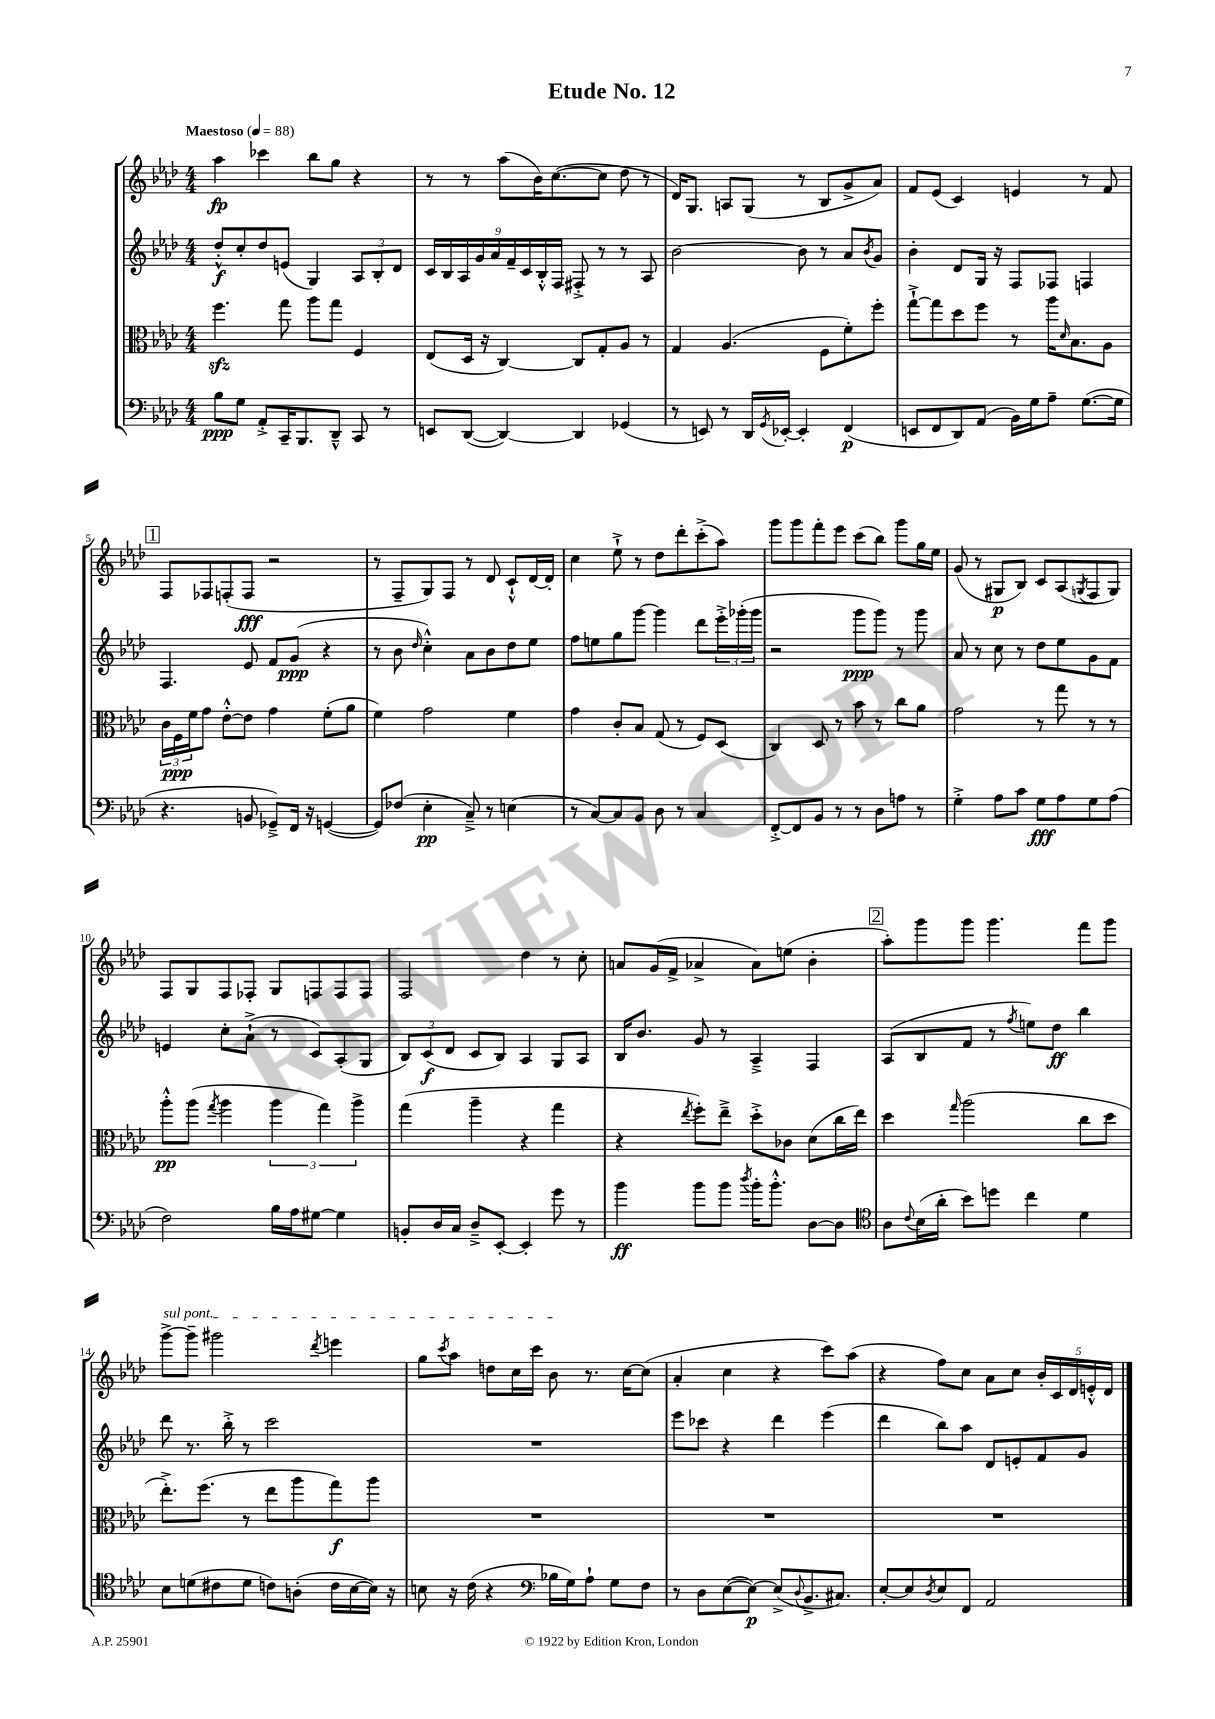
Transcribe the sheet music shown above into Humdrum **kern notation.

**kern	**kern	**kern	**kern
*staff4	*staff3	*staff2	*staff1
*clefF4	*clefC3	*clefG2	*clefG2
*k[b-e-a-d-]	*k[b-e-a-d-]	*k[b-e-a-d-]	*k[b-e-a-d-]
*M4/4	*M4/4	*M4/4	*M4/4
*MM88	*MM88	*MM88	*MM88
8B-\L	4.ff\	8dd-'^^/L	4aa-\
8G\J	.	8cc'/	.
8AA-'^/L	.	8dd-/	4ccc-\
16CC~/K	8gg\	(8e/J	.
8.BBB-/	.	.	.
.	8aa-\L	4G/)	8bb-\L
8DD-~^^/J	8gg\J	.	8gg\J
8CC/	4F/	12A-/L	4r
.	.	12B-'/	.
8r	.	.	.
.	.	12d-/J	.
=	=	=	=
8EE/L	(8E-/L	18c/LL	8r
.	.	18B-/	.
.	.	18A-/	.
([8DD-/J	16D-/Jk	.	8r
.	.	18g/	.
.	16r	.	.
.	.	18a-/	.
4DD-/_)	[4C/)	.	(8aa-\L
.	.	18f~/	.
.	.	18c/	.
.	.	.	16b-\K)
.	.	18B-'^^/	.
.	.	.	([8.cc\
.	.	18F/JJ	.
4DD-/]	8C/]L	8F#'^/	.
.	8G'/	8r	8cc\]J
(4GG-/	8A-/J	8r	8dd-\
.	8r	8A-/	8r
=	=	=	=
8r	4G/	[2b-\	16d-/LK)
.	.	.	8.G/J
8EE/)	.	.	.
8r	(4.A-/	.	8A/L
16DD-/LL	.	.	(8G/J
8qGG/	.	.	.
[16EE-'/JJ	.	.	.
4EE-'/]	.	8b-\]	8r
.	8F\L	8r	8B-/L
(4FF/	8f'\)	8a-/L	8g^/
.	.	8qb-/	.
.	8ff'\J	8g/J	8a-/J)
=	=	=	=
8EE/L	[8gg`^\L	4b-'\	8f/L
8FF/	8gg\]	.	(8e-/J
8DD-/)	8dd-\	8d-/L	4c/)
(8AA-/J	8ff\J	16G/Jk	.
.	.	16r	.
16BB-\LL)	8r	8F/L	4e/
16G\J	.	.	.
8A-~\J	16aa-\LK	8F-/J	.
.	16qqd-/	.	.
.	8.B-\	.	.
([8.G\L	.	4F/	8r
.	8A-\J	.	8f/
16G\]Jk	.	.	.
=	=	=	=
4.r	24c\LL	4.F/	8F/L
.	24F\	.	.
.	24f\J	.	.
.	8g\J	.	8F-/
.	[8e-'^^\L	.	(8F'/
8BB/	8e-\]J	8e-/	8F/J
8GG-~^/L)	4g\	8f/L	2r
16FF/Jk	.	(8g/J	.
16r	.	.	.
([4GG/	(8f'\L	4r	.
.	8a-\J	.	.
=	=	=	=
8GG/]L)	4f\)	8r	8r
(8F-/J	.	8b-\	8F~/L
.	.	16qqdd-/	.
4E-'\	2g\	4cc'^^\)	8G/)
.	.	.	8F/J
8C~^/)	.	8a-\L	8r
8r	.	8b-\	8d-/
(4E\	4f\	8dd-\	8c`^^/L
.	.	8ee-\J	[16d-/L
.	.	.	16d-'/]JJ
=	=	=	=
8r	4g\	8ff\L	4cc\
[8C/L)	.	8ee\	.
8C/]	8c'/L	8gg\	8ee-`^\
8BB-/J	8B-/J	[8ggg\J	8r
8D-\	(8G/	4ggg\]	8dd-\L
8r	8r	.	8ddd-'\
4C/	8F/L)	8ddd-\L	(8ccc'^\
.	(8D-/J	24eee-'^\L	8aa-\J)
.	.	(24ggg-'\	.
.	.	24ggg-\JJ	.
=	=	=	=
[8FF'^/L	4C/)	2r	8ggg\L
8FF/]	.	.	8ggg\
8BB-/J	8D-/	.	8fff'\
8r	8r	.	8eee-\J
8r	8b-\	8ggg\L	(8ccc\L
8D-\L	8r	8ggg\J)	8bb-\J)
8A\J	8cc\L	8r	8ggg\L
8r	8a-\J	8ggg\	16gg\L
.	.	.	16ee-\JJ
=	=	=	=
4G'^\	2g\	8a-/	(8g/
.	.	8r	8r
8A-\L	.	8cc\	8G#/L
8c\J	.	8r	8B-/J)
8G\L	8r	8dd-\L	8c/L
8A-\	8gg\	8ee-\	(8A-/
.	.	.	8qG/
8G\	8r	8g\	8F/
(8A-\J	8r	8f\J	8G/J)
=	=	=	=
2F\)	8aa-'^^\L	4e/	8F/L
.	(8aa-\J	.	8G/
.	8qgg/	.	.
.	4aa-\	8cc'\L	8F/
.	.	(8a-`^\J	8F-'/J
16B-\LL	6aa-\	8r	8G/L
16A-\J	.	.	.
[8G#\J	.	8c/L)	8F/
.	6gg\)	.	.
4G#\]	.	(8A-'/	8F/
.	6aa-^\	.	.
.	.	8G/J	8F/J
=	=	=	=
8BB'/L	(4gg\	12B-/L)	2F/
.	.	(12c/	.
16D-/L	.	.	.
.	.	12d-/J	.
16C/JJ	.	.	.
8D-~^/L	4aa-~\	8c/L	.
[8EE-'/J	.	8B-/J)	.
4EE-'/]	4r	4A-/	4dd-\
8g\	4gg\	8G/L	8r
8r	.	8A-/J	8cc'\
=	=	=	=
4b-\	4r	16B-/LK	8a/L
.	.	8.b-/J	.
.	.	.	(16g/L
.	.	.	16f^/JJ
.	8qee-/	.	.
8b-\L	8ff'\L)	8g/	4a-^/
8b-\J	8ee-~^\J	8r	.
8qdd-/	.	.	.
16b-'\LK	8dd-'^\L	4A-~^/	8a-\L)
8.b-'^^\J	.	.	.
.	8c-\J	.	(8ee\J
[8D-\L	(8d-\L	4F/	4b-'\
8D-\]J	16cc\L	.	.
.	16ee-\JJ)	.	.
=	=	=	=
*clefC4	*	*	*
8A-\L	4dd-\	(8A-/L	8aa-'\L)
8qqc/	.	.	.
(16B-\L	.	8B-/	8ggg\
16a-'\JJ	.	.	.
.	16qqgg/	.	.
8b-\L)	(2aa-\	8f/J	8ggg\J
8dd\J	.	8r	4.ggg\
.	.	8qff/	.
4cc\	.	8ee\L)	.
.	.	8dd-\J	.
4d-\	8cc\L	4bb-\	8fff\L
.	8dd-\J	.	8ggg\J
=	=	=	=
8B-\L	8.ee-'^\L)	8ddd-\	[8ggg^\L
(8d\	.	8.r	8ggg~\]J
.	(8.ff\J	.	.
8c#\	.	.	2ggg#\
.	.	16bb-'^\	.
8d\J	8r	8r	.
8c\L)	8ee-\L	2ccc\	.
(8A'\J	8aa-\	.	.
.	.	.	8qddd-/
16c\LL	8gg\)	.	4eee\
[16B-\	.	.	.
16B-\]JJ)	8aa-\J	.	.
16r	.	.	.
=	=	=	=
8B\	1r	1r	8gg\L
.	.	.	8qccc/
16r	.	.	8aa-\J
(16c\	.	.	.
4r	.	.	8dd\L
.	.	.	16cc\L
.	.	.	16ccc\JJ
*clefF4	*	*	*
16B-\LL	.	.	8b-\
16G\J)	.	.	.
8A-`\J	.	.	8.r
8G\L	.	.	.
.	.	.	[16cc\LK
8F\J	.	.	(8cc\]J
=	=	=	=
8r	1r	8eee-\L	4a-'/
8D-\L	.	8ccc-\J	.
([8E-\	.	4r	4cc\
8E-\_J)	.	.	.
(8E-^/]L	.	4ddd-\	4r
8qqD-/	.	.	.
8.BB-^/	.	.	.
.	.	(4eee-\	8ccc\L)
8.C#/J)	.	.	.
.	.	.	(8aa-\J
=	=	=	=
[8E-'/L	1r	4ddd-\	4r
8E-/]	.	.	.
8qD-/	.	.	.
8E-/	.	8bb-\L)	8ff\L)
8FF/J	.	8aa-\J	8cc\J
2AA-/	.	8d-/L	8a-\L
.	.	8e'/	8cc\J
.	.	8f/	20b-'/LL
.	.	.	20c/
.	.	.	20d-/
.	.	8g/J	.
.	.	.	20e'^^/
.	.	.	20d-/JJ
==	==	==	==
*-	*-	*-	*-
